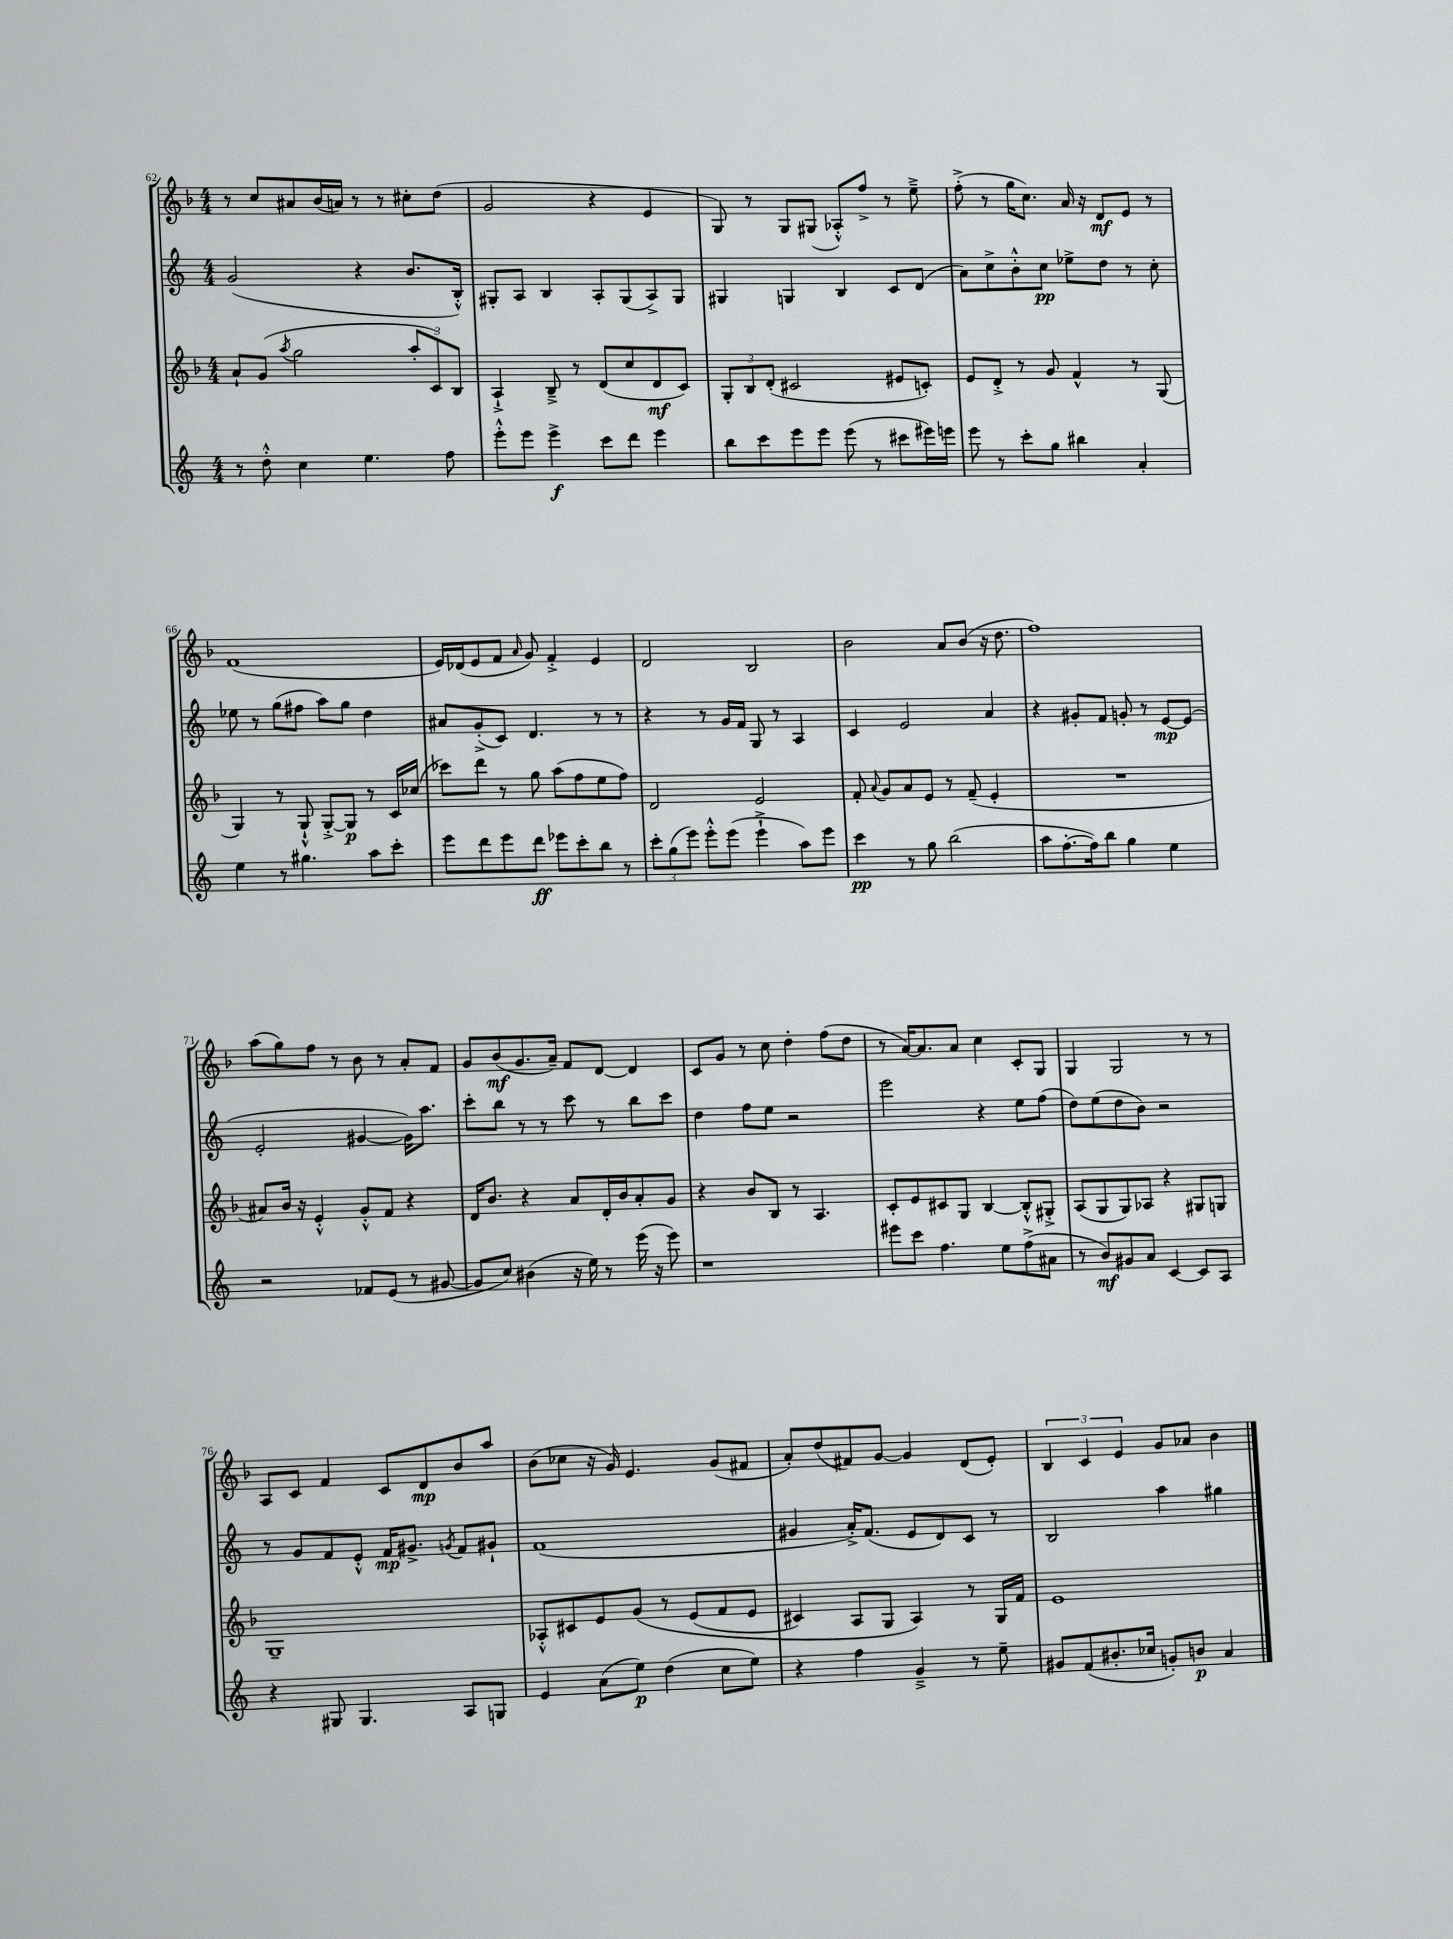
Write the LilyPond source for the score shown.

<<
\new StaffGroup <<
\new Staff = "s0" {
    \clef treble \key f \major \numericTimeSignature \time 4/4
    \autoBeamOff r8 c''8[ ais'8 bes'16( a'16]) r8 r8 cis''8[-. d''8]( |
    g'2 r4 e'4 |
    g8) r8 g8[ gis8]( aes8[-.-^) f''8]-> r8 e''8---> |
    f''8-.->( r8 g''16[ c''8.]) a'16 r16 d'8[\mf e'8] r8 |
    f'1( |
    e'16[) des'16( e'8 f'8] \grace { a'16 } g'8) f'4-.-> e'4 |
    d'2 bes2 |
    bes'2 a'8[ bes'8]( r16 d''8. |
    f''1) |
    a''8[( g''8) f''8] r8 bes'8 r8 a'8[-. f'8] |
    g'8[ bes'8\mf( g'8. a'16]--) f'8[ d'8]~ d'4 |
    c'8[ g'8] r8 c''8 d''4-. f''8[( d''8] |
    r8 a'16[~) a'8. a'8] c''4 c'8[-. g8] |
    g4 g2 r8 r8 |
    a8[ c'8] f'4 c'8[ d'8\mp bes'8 a''8] |
    bes'8[( ces''8] r16 g'16) e'4. g'8[( fis'8] |
    a'8[-.) d''8( fis'8) g'8]~ g'4 d'8[( e'8]-.) |
    \tuplet 3/2 { bes4 c'4 e'4 } g'8[ aes'8] bes'4 \bar "|." |
}
\new Staff = "s1" {
    \clef treble \key c \major \numericTimeSignature \time 4/4
    \autoBeamOff g'2( r4 b'8.[ b16]-.-^) |
    gis8[-. a8] b4 a8[-. gis8( a8->) gis8] |
    gis4 g4 b4 c'8[ d'8]( |
    a'8[) c''8-> b'8-.-^ c''8]\pp ees''8[-> d''8] r8 c''8-. |
    ees''8 r8 g''8[( fis''8] a''8[) g''8] d''4 |
    ais'8[ g'8-.->( c'8]) d'4. r8 r8 |
    r4 r8 g'16[ f'16] g8 r8 a4 |
    c'4 e'2 a'4 |
    r4 gis'8[-. f'8] g'8-. r8 e'8[~\mp e'8]( |
    e'2-. gis'4~ gis'16[) a''8.] |
    c'''8[-. b''8] r8 r8 c'''8 r8 b''8[ c'''8] |
    d''4 f''8[ e''8] r2 |
    e'''2 r4 e''8[ f''8]( |
    d''8[) e''8( d''8 b'8]) r2 |
    r8 g'8[ f'8 e'8]-.-^ f'16[\mp gis'8.]-> \acciaccatura { g'8 } f'8[ gis'8]-! |
    f'1( |
    gis'4 a'16[-.->) f'8.]( e'8[ d'8) c'8] r8 |
    b2 a''4 gis''4 \bar "|." |
}
\new Staff = "s2" {
    \clef treble \key f \major \numericTimeSignature \time 4/4
    \autoBeamOff a'8[-! g'8]( \acciaccatura { a''8 } g''2 \tuplet 3/2 { a''8[-. c'8) bes8] } |
    a4-!-> bes8---> r8 d'8[( c''8 d'8\mf c'8]) |
    \tuplet 3/2 { g8[-. bes8 d'8]-.( } cis'2 eis'8[ c'8]-.) |
    e'8[ d'8]-.-> r8 g'8 f'4-^ r8 g8( |
    g4) r8 g8-!-^ g8[~-.-> g8]\p r8 c'16[ ces''16]( |
    ces'''8[) d'''8] r8 g''8 a''8[( f''8 e''8 f''8]) |
    d'2 e'2 |
    f'8-. \appoggiatura { a'8 } g'8[ a'8 e'8] r8 f'8--( e'4-. |
    R1 |
    ais'8[) bes'16] r16 e'4-.-^ g'8[-.-^ f'8] r4 |
    d'16[ bes'8.] r4 a'8[ d'16-. bes'16 a'8-. g'8] |
    r4 bes'8[ bes8] r8 a4. |
    c'8[-. e'8 cis'8 g8] bes4~ bes8[-.-^ gis8]-.-> |
    a8[( g8 g8) aes8] r4 gis8[ g8] |
    g1-- |
    aes8[-.-^ cis'8 e'8 g'8]\( r8 e'8[( f'8 e'8] |
    cis'4) a8[ g8] a4\) r8 g16[ f'16] |
    e'1 \bar "|." |
}
\new Staff = "s3" {
    \clef treble \key c \major \numericTimeSignature \time 4/4
    \autoBeamOff r8 d''8-.-^ c''4 e''4. f''8 |
    e'''8[-.-^ e'''8] e'''4->\f c'''8[ d'''8] e'''4 |
    b''8[ c'''8 e'''8 e'''8] e'''8( r8 cis'''8[ eis'''16) e'''16] |
    e'''8 r8 c'''8[-. g''8] bis''4 a'4-. |
    e''4 r8 gis''4. a''8[ c'''8]-. |
    e'''8[ d'''8 e'''8 d'''8]\ff ees'''8[ c'''8-. b''8] r8 |
    \tuplet 3/2 { c'''8[-. g''8( e'''8]) } e'''8[-.-^ e'''8]( e'''4-!-> a''8[) e'''8] |
    c'''4\pp r8 g''8 b''2( |
    a''8[ f''8.~-. f''16) b''8] g''4 e''4 |
    r2 fes'8[ e'8]( r8 gis'8~ |
    gis'8[ c''8]) bis'4( r16 e''16) r8 e'''16( r16 e'''8) |
    r1 |
    eis'''8[ c'''8] f''4. e''8[ f''8->( ais'8] |
    r8 b'8[\mf) gis'8 a'8] c'4~ c'8[ a8] |
    r4 gis8 gis4. a8[ g8] |
    e'4 a'8[( e''8]\p) d''4( c''8[ e''8]) |
    r4 f''4 g'4---> r8 e''8-- |
    gis'8[ f'8( bis'8.-. ces''16] g'8[-.) b'8]\p a'4 \bar "|." |
}
>>
>>
\layout { \context { \Score currentBarNumber = #62 } }
